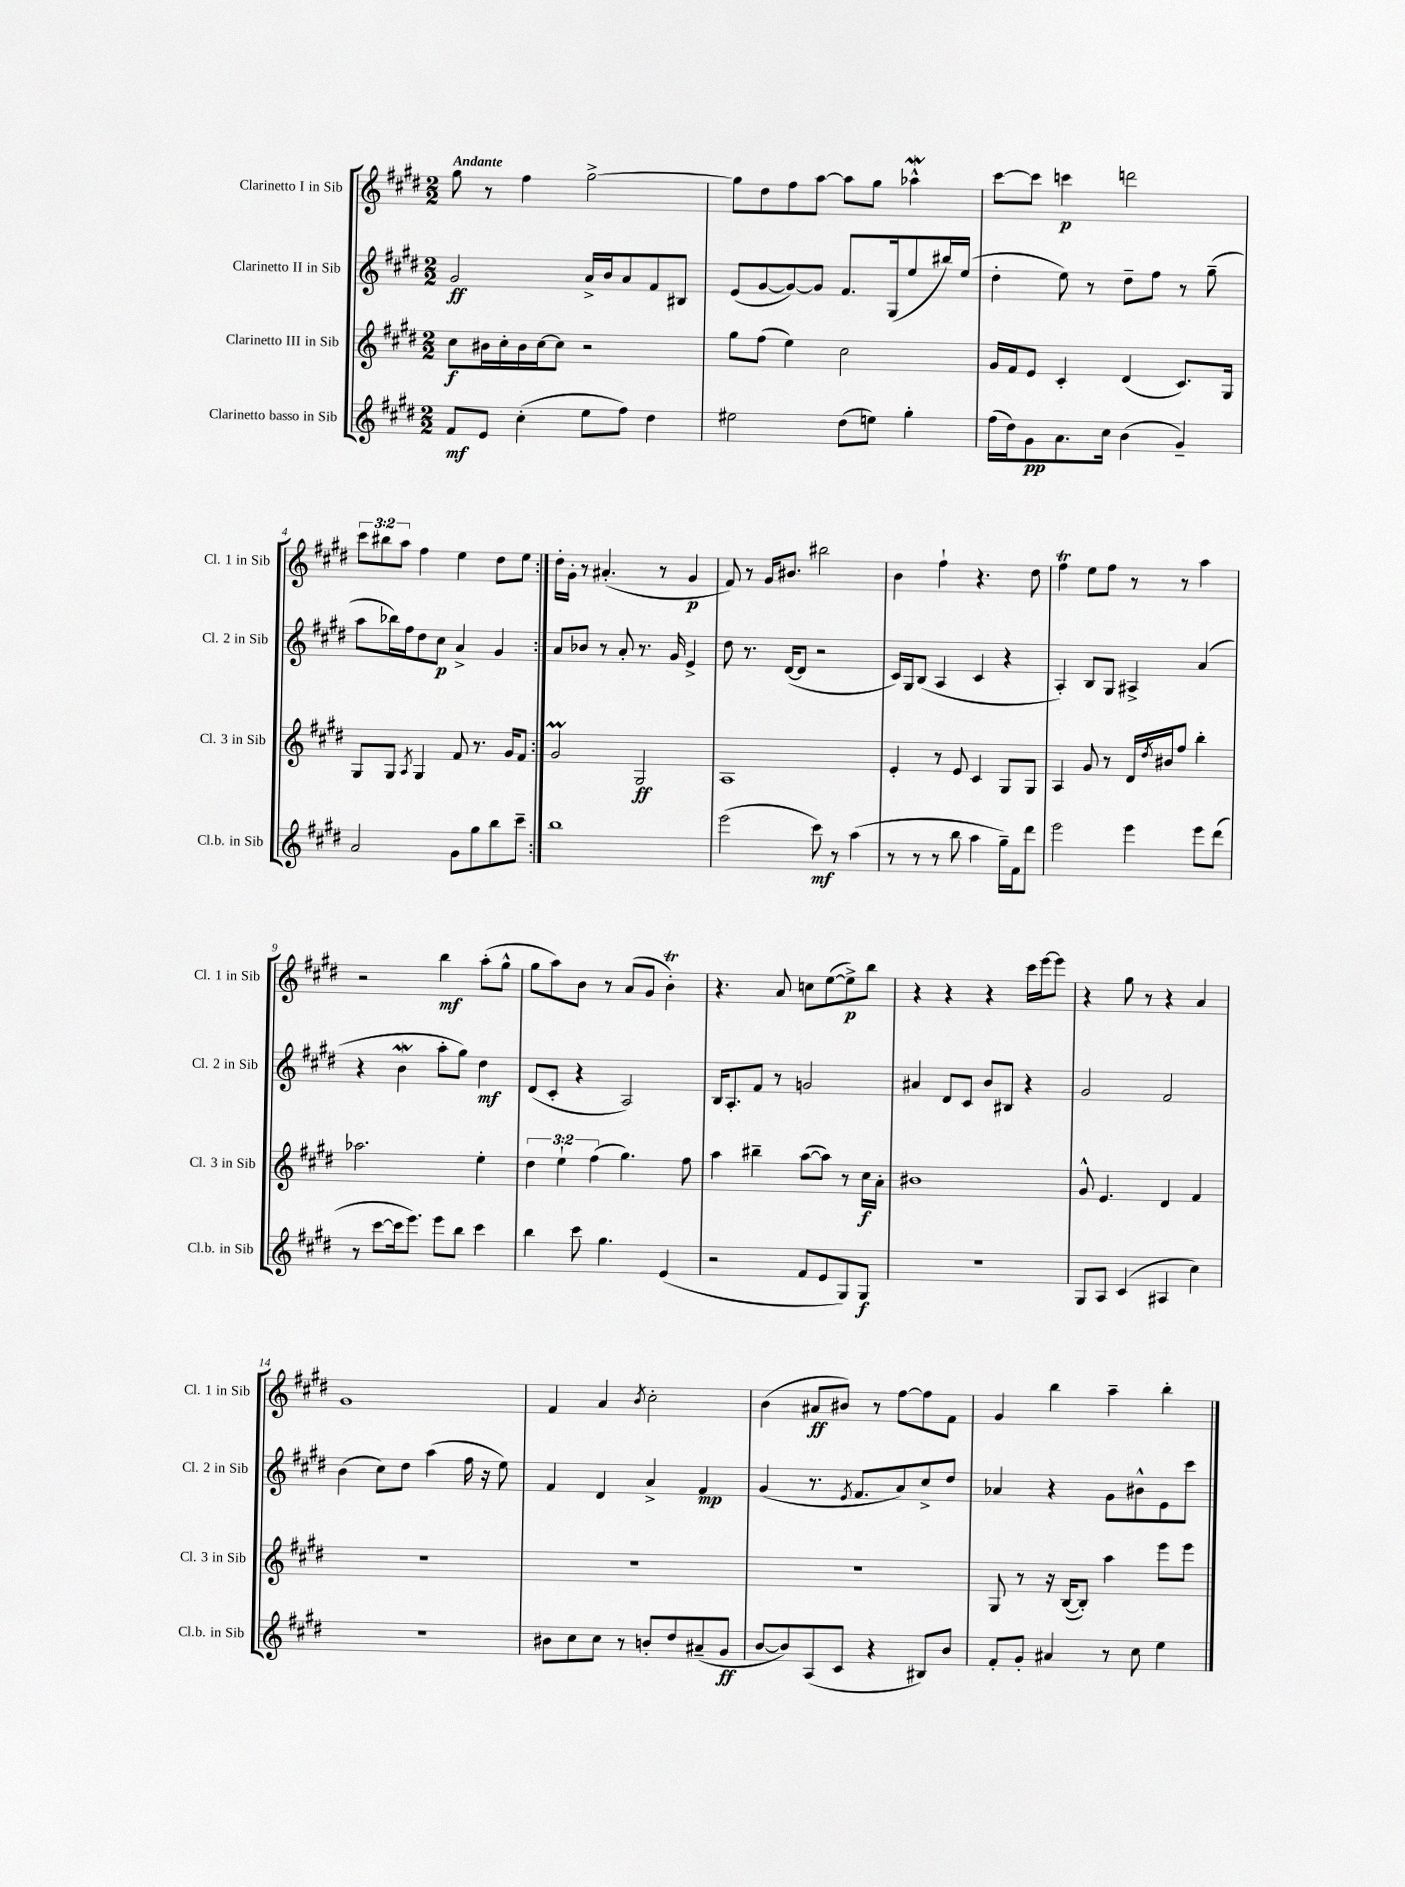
<<
\new StaffGroup <<
\new Staff = "s0" \with { instrumentName = "Clarinetto I in Sib" shortInstrumentName = "Cl. 1 in Sib" } {
    \clef treble \key e \major \numericTimeSignature \time 2/2 \override Staff.TupletNumber.text = #tuplet-number::calc-fraction-text \tempo "Andante"
    \repeat volta 2 { gis''8 r8 fis''4 gis''2~-> |
    gis''8 dis''8 fis''8 a''8~ a''8 gis''8 aes''4-^\mordent |
    cis'''8~ cis'''8 c'''4\p d'''2 |
    \tuplet 3/2 { cis'''8 bis''8 a''8 } fis''4 e''4 dis''8 e''8 | }
    dis''16-. gis'16-. r8 ais'4.-.( r8 gis'4\p |
    fis'8) r8 gis'16 bis'8. bis''2 |
    b'4 fis''4-! r4. dis''8 |
    fis''4\trill e''8 fis''8 r8 r8 a''4 |
    r2 b''4\mf a''8-.( gis''8-^ |
    gis''8 a''8) b'8 r8 a'8( gis'8 b'4-.\trill) |
    r4. a'8 c''8 e''8~( e''8->\p) b''8 |
    r4 r4 r4 cis'''16 e'''16~ e'''8 |
    r4 gis''8 r8 r4 a'4 |
    gis'1 |
    fis'4 a'4 \acciaccatura { b'8 } cis''2-. |
    b'4( ais'8\ff bis'8) r8 fis''8~ fis''8 fis'8 |
    gis'4 b''4 a''4-- b''4-. \bar "|." |
}
\new Staff = "s1" \with { instrumentName = "Clarinetto II in Sib" shortInstrumentName = "Cl. 2 in Sib" } {
    \clef treble \key e \major \numericTimeSignature \time 2/2
    \repeat volta 2 { gis'2\ff a'16-> b'16 a'8 fis'8 bis8 |
    e'8( gis'8~ gis'8~) gis'8 fis'8. gis16( e''8 bis''16) e''16( |
    dis''4-. e''8) r8 dis''8-- fis''8 r8 gis''8--( |
    a''8 bes''16) fis''16 dis''8 cis''8\p a'4-> gis'4 | }
    a'8 bes'8 r8 a'8-. r8. gis'16 e'4-> |
    dis''8 r8. dis'16~( dis'8 r2 |
    cis'16) gis16 b8( a4 cis'4 r4 |
    a4-.) b8 gis8 ais4-> a'4( |
    r4 b'4\mordent a''8-. gis''8) dis''4\mf |
    dis'8( cis'8-. r4 a2) |
    b16 a8.-. fis'8 r8 g'2 |
    ais'4 dis'8 cis'8 b'8 bis8 r4 |
    gis'2 fis'2 |
    b'4( cis''8) dis''8 a''4( fis''16 r16 e''8) |
    fis'4 dis'4 a'4-> fis'4\mp |
    gis'4( r8. \acciaccatura { e'8 } fis'8. a'8) cis''8-> dis''8 |
    aes'4 r4 gis'8 bis'8-^ e'8 cis'''8 \bar "|." |
}
\new Staff = "s2" \with { instrumentName = "Clarinetto III in Sib" shortInstrumentName = "Cl. 3 in Sib" } {
    \clef treble \key e \major \numericTimeSignature \time 2/2 \override Staff.TupletNumber.text = #tuplet-number::calc-fraction-text
    \repeat volta 2 { cis''8\f bis'16 cis''16-. bis'16 cis''16~ cis''8 r2 |
    gis''8 fis''8( e''4) cis''2 |
    gis'16 fis'16 e'8 cis'4-. dis'4( cis'8.) gis16 |
    gis8 gis8 \acciaccatura { a8 } gis4 fis'8 r8. gis'16 fis'8 | }
    gis'2\prall gis2\ff |
    a1 |
    e'4-. r8 e'8 cis'4 gis8 gis8 |
    a4 gis'8 r8 dis'16 \acciaccatura { dis''8 } bis'16 fis''8 b''4-. |
    aes''2. e''4-. |
    \tuplet 3/2 { dis''4 e''4-! fis''4( } gis''4.) fis''8 |
    a''4 bis''4-- a''8~( a''8) r8 cis''16\f a'16-. |
    bis'1 |
    gis'8-^ e'4. dis'4 fis'4 |
    R1 |
    R1 |
    R1 |
    gis8 r8 r16 b16~( b8-.) a''4 e'''8 e'''8 \bar "|." |
}
\new Staff = "s3" \with { instrumentName = "Clarinetto basso in Sib" shortInstrumentName = "Cl.b. in Sib" } {
    \clef treble \key e \major \numericTimeSignature \time 2/2
    \repeat volta 2 { fis'8\mf e'8 cis''4-.( e''8 fis''8) dis''4 |
    eis''2 dis''8( e''8) gis''4-. |
    fis''16( dis''16) gis'8\pp a'8. cis''16 b'4( gis'4--) |
    a'2 gis'8 gis''8 b''8 cis'''8-- | }
    b''1 |
    e'''2( cis'''8\mf) r8 a''4( |
    r8 r8 r8 b''8 a''4 gis''16--) fis'16 dis'''8 |
    e'''2 e'''4 e'''8 dis'''8( |
    r8 cis'''8~ cis'''16 e'''8.) e'''8 b''8 cis'''4 |
    b''4 cis'''8 gis''4. e'4( |
    r2 fis'8 e'8 gis8) gis8\f |
    R1 |
    gis8 a8 cis'4( ais4 cis''4) |
    r1 |
    bis'8 cis''8 cis''8 r8 b'8-. dis''8 ais'8--( gis'8\ff |
    b'8~ b'8) a8( cis'8 r4 bis8) b'8 |
    fis'8-. gis'8-. ais'4 r8 cis''8 e''4 \bar "|." |
}
>>
>>
